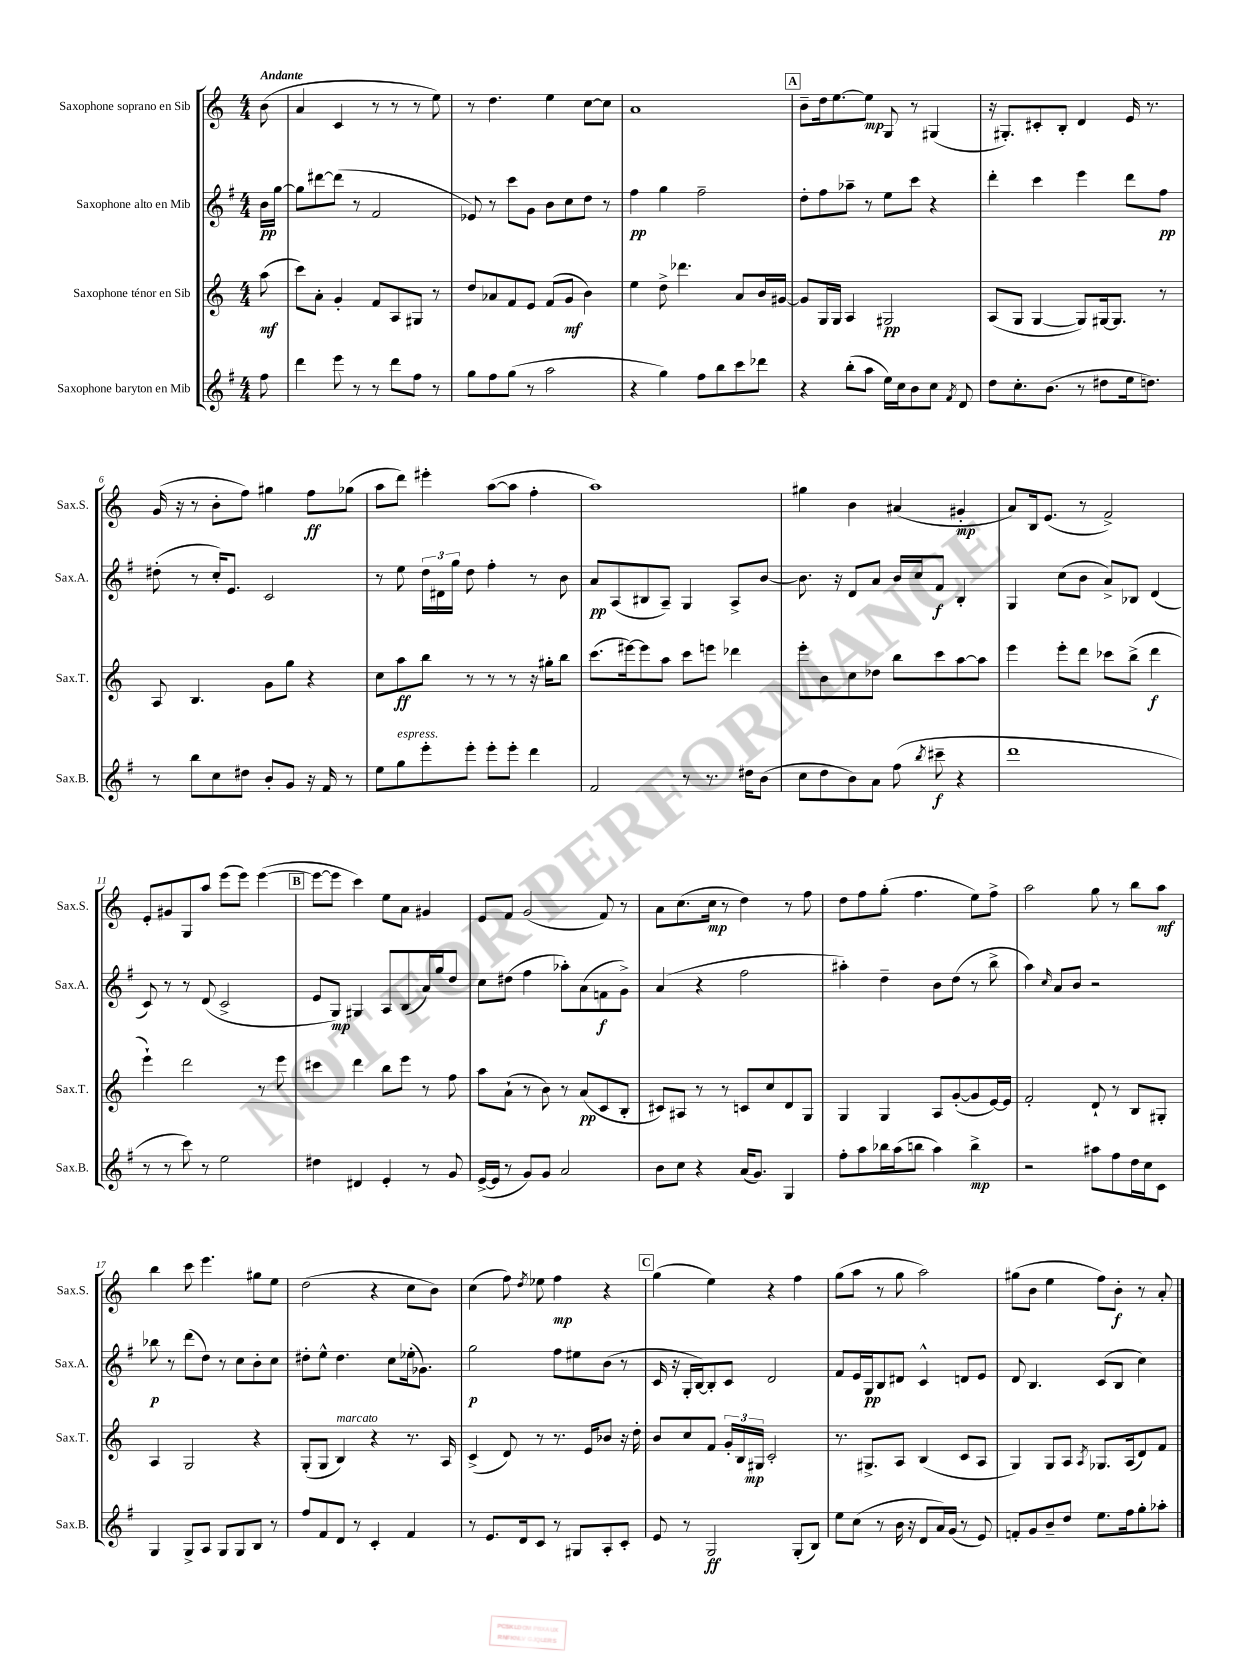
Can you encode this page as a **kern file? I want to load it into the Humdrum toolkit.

**kern	**kern	**kern	**kern
*staff4	*staff3	*staff2	*staff1
*clefG2	*clefG2	*clefG2	*clefG2
*k[f#]	*k[]	*k[f#]	*k[]
*M4/4	*M4/4	*M4/4	*M4/4
8ff#	(8aa	16b	(8b
.	.	[16gg	.
=	=	=	=
4ddd	8ccc)	8gg]	4a
.	8a'	[8ddd#	.
8eee	4g'	(8ddd#]	4c
8r	.	8r	.
8r	8f	2f#	8r
8ddd	8A	.	8r
8ff#	8G#	.	8r
8r	8r	.	8ee)
=	=	=	=
8gg	8dd	8e-)	8r
8ff#	8a-	8r	4.dd
(8gg	8f	8ccc	.
8r	8e	8g	.
2aa	(8f	8b	4ee
.	8g	8cc	.
.	4b)	8dd	[8cc
.	.	8r	8cc]
=	=	=	=
4r	4ee	4ff#	1a
4gg)	8dd^	4gg	.
.	4.ddd-	.	.
8ff#	.	2ff#~	.
8bb	.	.	.
8ccc	8a	.	.
8ddd-	16b	.	.
.	[16g#	.	.
=	=	=	=
4r	8g#]	8dd'	8b~
.	16G	8ff#	16dd
.	16G	.	[8.ee
(8bb'	4A	8aa-~	.
8aa	.	8r	8ee]
16ee)	2G#	8ee	8G
16cc	.	.	.
8b	.	8ccc	8r
8cc	.	4r	(4G#
8qf#	.	.	.
8d	.	.	.
=	=	=	=
8dd	(8A	4ddd'	16r
.	.	.	8.G#')
8.cc'	8G	.	.
.	[4G	4ccc	8c#'
(8.b	.	.	.
.	.	.	8B'
8r	8G])	4eee	4d
8dd#	[16G#	.	.
.	8.G#]	.	.
16ee	.	8ddd	16e
8.dd)	.	.	8.r
.	8r	8ff#	.
=	=	=	=
8r	8A	(8dd#'	(16g
.	.	.	16r
8bb	4.B	8r	8r
8cc	.	16cc')	8b'
.	.	8.e	.
8dd#	.	.	8ff)
8b'	8g	2c	4gg#
8g	8gg	.	.
16r	4r	.	8ff
16f#	.	.	.
8r	.	.	(8gg-
=	=	=	=
8ee	8cc	8r	8aa
8gg	8aa	8ee	8ddd)
8eee'	8bb	24dd	4eee#'
.	.	24d#	.
.	.	24gg	.
8eee'	8r	8dd	.
8eee'	8r	4ff#'	([8aa
8eee'	8r	.	8aa]
4ddd	16r	8r	4ff'
.	16gg#'	.	.
.	8bb	8b	.
=	=	=	=
2f#	(8.ccc	8a	1aa)
.	.	(8A	.
.	[16eee#)	.	.
.	8eee#]	8B#	.
.	8aa	8A~)	.
8r	8ccc	4G	.
8.r	8eee	.	.
.	4ddd-	8A^	.
16dd#	.	.	.
(8b	.	[8b	.
=	=	=	=
8cc	8eee'	8.b]	4gg#
8dd	8b	.	.
.	.	16r	.
8b)	8cc	8d	4b
8a	8dd-	8a	.
(8ff#	8bb	16b	(4a#
.	.	16cc	.
8qbb	.	.	.
8ccc#~	8ccc	8f#	.
4r	[8aa	4B'	4g#'
.	8aa]	.	.
=	=	=	=
1ddd	4eee	4G	8a)
.	.	.	16B
.	.	.	(8.e
.	8eee'	(8cc	.
.	8ddd	8b	8r
.	8ccc-	8a^)	2f^)
.	(8bb^	8B-	.
.	4ddd	(4d	.
=	=	=	=
8r	4eee`)	8c)	8e'
8r	.	8r	8g#
8ccc)	2ddd	8r	8G
8r	.	(8d	8aa
2ee	.	2c^	(8eee
.	.	.	8eee)
.	8r	.	([4eee
.	8eee	.	.
=	=	=	=
4dd#	4ccc#	8e	8eee_
.	.	8G)	8eee]
4d#	4ddd	4G#	4ccc)
4e'	8bb	8A	8ee
.	8eee	(8B	8a
8r	8r	16a)	4g#
.	.	16gg	.
8g	8ff	8dd	.
=	=	=	=
([16e^	8aa	8cc	8e
16e]	.	.	.
8r	(8a`	(8dd#	8f
8g)	8r	4ff#	(2g
8g	8b)	.	.
2a	8r	8aa-')	.
.	(8a	(8a	.
.	8c	8f	8f)
.	8B'	8g^)	8r
=	=	=	=
8b	8c#)	(4a	8a
8cc	8A#	.	(8.cc
4r	8r	4r	.
.	.	.	16cc
.	8r	.	8r
(16a	8c	2ff#	4dd)
8.g)	.	.	.
.	8cc	.	.
4G	8d	.	8r
.	8G	.	8ff
=	=	=	=
8ff#'	4G	4aa#')	8dd
8aa	.	.	8ff
16bb-	4G	4dd~	(8gg'
(16aa	.	.	.
8bb	.	.	4.ff
4aa)	8A	8b	.
.	([8g'	(8dd	.
4bb^	8g]	8r	8ee)
.	[16e)	8bb^	8ff^
.	16e]	.	.
=	=	=	=
2r	2f'	4aa)	2aa
.	.	16qqcc	.
.	.	8a	.
.	.	8b	.
8aa#	8d`	2r	8gg
8ff#	8r	.	8r
16dd	8B	.	8bb
16cc	.	.	.
8c	8G#'	.	8aa
=	=	=	=
4G	4A	8bb-	4bb
.	.	8r	.
8G^	2G	(8ddd	8ccc
8A	.	8dd)	4.eee
8G	.	8r	.
8G	.	8cc	.
8B	4r	8b'	8gg#
8r	.	8cc	8ee
=	=	=	=
8ff#	(8G'	8dd#'	(2dd
8f#	8G	8ee^^	.
8d	4B)	4.dd#	.
8r	.	.	.
4c'	4r	.	4r
.	.	8cc	.
4f#	8.r	(16ee-'	8cc
.	.	8.g-)	.
.	.	.	8b)
.	16A	.	.
=	=	=	=
8r	(4c^	2gg	(4cc
8.e	.	.	.
.	8d)	.	8ff)
16d	.	.	.
.	.	.	8qdd
8c	8r	.	8ee-
8r	8.r	8ff#	4ff
8G#	.	8ee#	.
.	16e	.	.
8A'	8b-	(8b	4r
8c'	16r	8r	.
.	16dd'	.	.
=	=	=	=
8e	8b	16c	(4gg
.	.	16r	.
8r	8cc	16G'	.
.	.	[16B)	.
2G	8f	8B']	4ee)
.	24g'	8c	.
.	24B	.	.
.	24G#	.	.
.	2c'	2d	4r
(8G'	.	.	4ff
8B)	.	.	.
=	=	=	=
8ee	8.r	8f#	(8gg
(8cc	.	16e	8aa
.	8.G#^	16G	.
8r	.	8B	8r
16b	8A	8d#	8gg
16r	.	.	.
8d	(4B	4c^^	2aa)
16a)	.	.	.
(16g	.	.	.
8r	8c	8d	.
8e)	8A	8e	.
=	=	=	=
8f'	4G)	8d	(8gg#
8g	.	4.B	8b
8b~	8G	.	4ee
8dd	8A	.	.
.	8qA	.	.
8.ee	8.G-	(8c	8ff)
.	.	8B	8b'
16ff#	(16A	.	.
8gg'	8d)	4cc)	8r
8aa-'	8f	.	8a'
==	==	==	==
*-	*-	*-	*-
